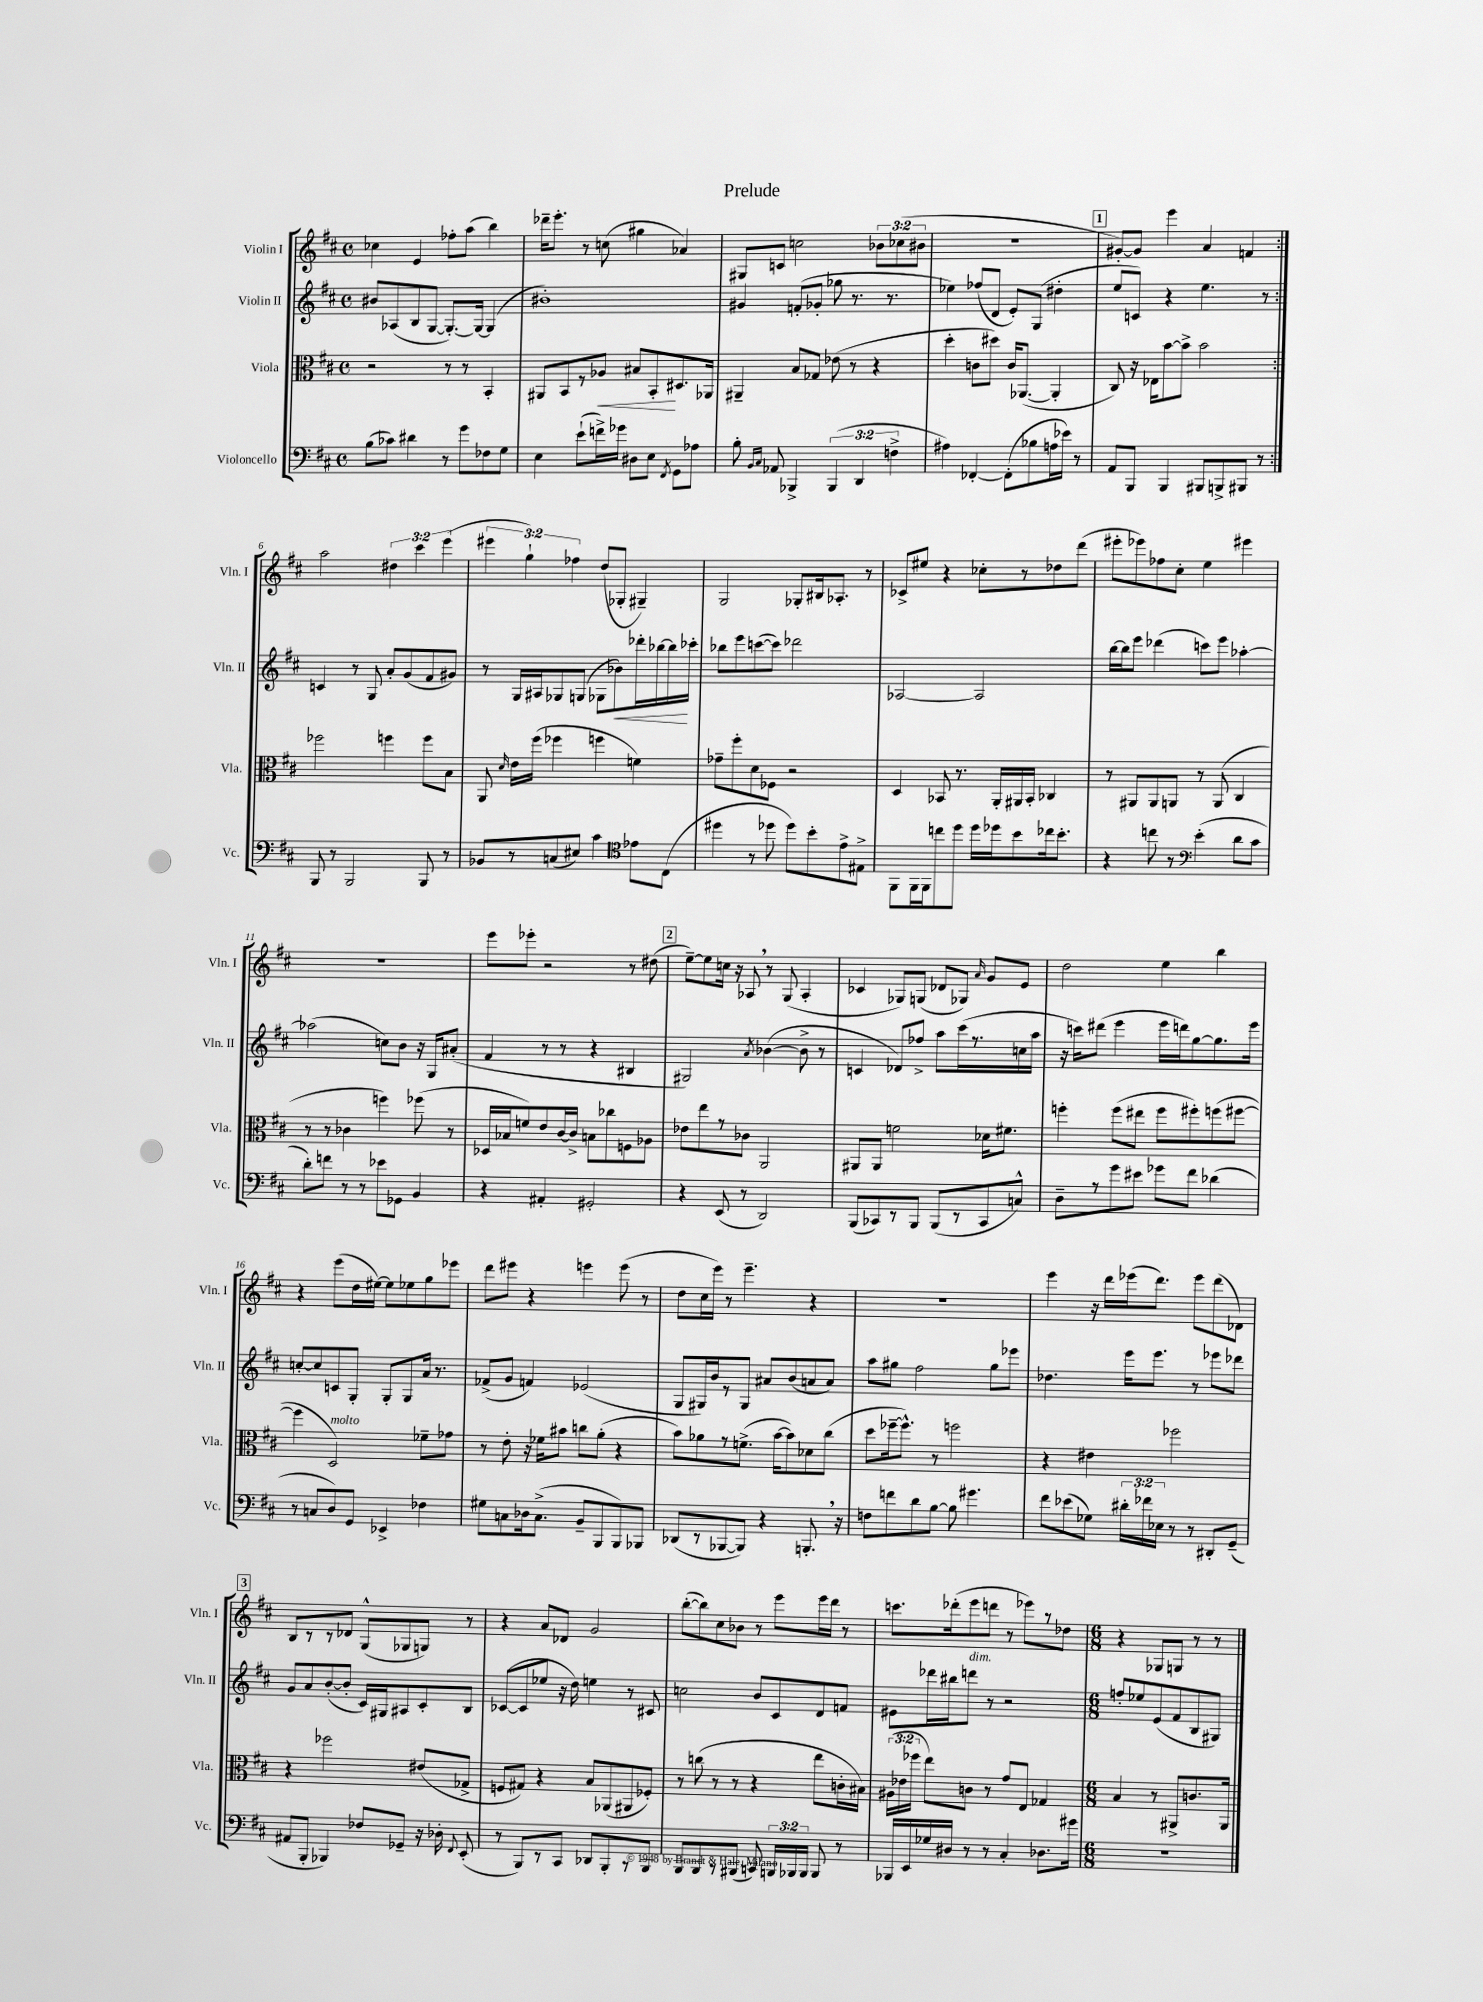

**kern	**kern	**kern	**kern
*staff4	*staff3	*staff2	*staff1
*clefF4	*clefC3	*clefG2	*clefG2
*k[f#c#]	*k[f#c#]	*k[f#c#]	*k[f#c#]
*M4/4	*M4/4	*M4/4	*M4/4
*met(c)	*met(c)	*met(c)	*met(c)
(8B	2r	8b#	4cc-
8c-)	.	(8A-	.
4d#	.	8B	4e
.	.	[8G	.
8r	8r	8.G'_)	8ff-'
8g	8r	.	(8aa
.	.	16G_	.
8F-	4BB'	(4G]	4bb)
8G	.	.	.
=	=	=	=
4E	8AA#	1b#')	16ddd-~
.	.	.	8.eee'
.	8BB	.	.
(8e`	8r	.	8r
16f^)	8A-	.	(8cc
16g-	.	.	.
8D#	8B#	.	4gg#
8E	8BB'	.	.
8qFF#	.	.	.
8GG	8.D#	.	4a-)
8A-	.	.	.
.	16AA-	.	.
=	=	=	=
8B'	4AA#~	4g#	8G#
16qqBB	.	.	.
16qqC#	.	.	.
8AA-	.	.	8c
4BBB-^	8B	(8f'	2cc
.	8G-	8g-'	.
(6BBB-	(8e-	8gg-	.
.	8r	8.r	.
6DD	.	.	.
.	4r	.	12b-
.	.	8.r	.
6F^	.	.	(12cc-
.	.	.	12b#
=	=	=	=
4A#)	4dd'	4ee-)	1r
[4FF-'	8c	(8ff-	.
.	8dd#)	8d	.
(8FF-']	16c	8e')	.
.	([8.AA-	.	.
8B-	.	(8G	.
16A	4AA-']	4dd#'	.
16e-)	.	.	.
8r	.	.	.
=	=	=	=
8AA	8C#)	8ee	[8g#')
8BBB	16r	8c)	8g#]
.	16E-	.	.
4BBB	[8b	4r	4eee
.	8b^]	.	.
8BBB#	2b	4.ee	4a
8BBB^	.	.	.
8BBB#	.	.	4f
8r	.	8r	.
=:|!	=:|!	=:|!	=:|!
8BBB	2ff-	4c	2aa
8r	.	.	.
2BBB	.	8r	.
.	.	8G	.
.	4ff	8a'	6dd#
.	.	(8g	.
.	.	.	6ccc#
8BBB	8ff	8f#	.
.	.	.	(6eee
8r	8B	8g#)	.
=	=	=	=
8BB-	8AA	8r	6eee#
.	16qqd	.	.
8r	16e	16G	.
.	.	.	6gg`)
.	(16ff#	16A#	.
(8C	4ff-	8G-	.
.	.	.	6ff-
8E#)	.	(8G	.
4c#	4ff	8G-	(8dd
.	.	8b-)	8G-'
8e-	4f)	16ddd-'	4G#~)
.	.	[16bb-	.
(8C	.	16bb-]	.
.	.	16ccc-'	.
=	=	=	=
*clefC4	*	*	*
4dd#	8g-~	8bb-	2G
.	8ff#'	8eee	.
8r	8d	([8ccc	.
8dd-	8F-	8ccc])	.
8dd-)	2r	2ddd-	8G-'
8b'	.	.	16B#
.	.	.	8.A-'
8e^	.	.	.
8E#^	.	.	8r
=	=	=	=
8FF#	4D	[2A-	8c-^
16FF#	.	.	8ee#
16FF#	.	.	.
8cc	8BB-	.	4r
8dd	8.r	.	.
16dd	.	2A-]	8cc-'
16dd-	16AA'	.	.
8b	16AA#	.	8r
.	16BB-'	.	.
16cc-	4C-	.	8dd-
8.b'	.	.	.
.	.	.	(8ddd
=	=	=	=
4r	8r	[16bb	8eee#'
.	.	16bb]	.
.	8AA#	8eee	8eee-)
8cc	8AA#	(4ddd-	8ff-
8r	8AA	.	8cc#'
*clefF4	*	*	*
(4e'	8r	8ccc)	4ee
.	(8AA	8eee	.
8d	4C#	[4aa-'	4eee#
8c#	.	.	.
=	=	=	=
8d')	8r	(2aa-]	1r
8f	8r	.	.
8r	4c-	.	.
8r	.	.	.
8e-	4ff)	8cc)	.
8GG-	.	8b	.
4BB	(8ff-	16r	.
.	.	16G	.
.	8r	(8a#'	.
=	=	=	=
4r	16D-	4f#	8eee
.	16B-	.	.
.	8f)	.	8eee-'
4AA#'	8e	8r	2r
.	[16c#	8r	.
.	16c#^]	.	.
2GG#'	8B	4r	.
.	8cc-	.	.
.	8F	4B#	8r
.	8A-	.	(8dd#
=	=	=	=
4r	8e-	2G#)	[8ee~)
.	8ee	.	8ee]
(8EE	8r	.	16cc
.	.	.	16r
8r	8c-	.	8A-
.	.	8qa	.
2DD)	2AA	([4b-	8r
.	.	.	(8G
.	.	8b-^]	4A-'
.	.	8r	.
=	=	=	=
(8BBB	8AA#	4c	4c-
8CC-)	8AA#	.	.
8r	2f	8d-)	8G-)
8BBB	.	8ff-^	(8G
(8BBB	.	8aa	8d-
8r	.	(16ccc#	8G-)
.	.	8.r	.
.	.	.	16qqa
8CC-	16d-	.	8g
.	8.f#	.	.
8C^^)	.	16cc	8e
.	.	16aa	.
=	=	=	=
8D~	4ff'	16r	2dd
.	.	16ccc)	.
8r	.	(8ddd#	.
8g	(8ff	4eee	.
8e#	8ee#	.	.
8g-	8ff	16eee	4ee
.	.	16ddd)	.
8f#	8ff#')	[8gg	.
(4d-	(8ff	8.gg]	4bb
.	[8ff#	.	.
.	.	16eee	.
=	=	=	=
8r	4ff#]	[8cc'	4r
8C	.	8cc]	.
8D)	2D)	8c	(8eee
8GG	.	8G'	16dd
.	.	.	[16ee#)
4EE-^	.	8G'	8ee#]
.	.	8G	8ee-
4F-	8f-~	16a	8gg
.	.	8.r	.
.	8g-	.	8eee-
=	=	=	=
8G#	8r	(8f-^	8ddd
8C	8e'	8g	8eee#
16D-	16r	4f)	4r
(8.C^	16f-	.	.
.	8b#	.	.
8BB~	8cc	(2e-	4eee
8BBB	(8a'	.	.
8BBB)	4r	.	(8eee
8BBB-	.	.	8r
=	=	=	=
(8DD-	8b)	8G	8dd
8r	8a-	16G#)	16cc#
.	.	16b	16eee)
[8BBB-	8r	8r	8r
8BBB-])	(8.f^	8G#	4.eee~
4r	.	8a#	.
.	[16b	.	.
.	8b])	(8b	.
8.BBB'	8d-	8a	4r
.	(8cc#	8a)	.
16r	.	.	.
=	=	=	=
8F	8dd	8aa	1r
8f	[16ff-~	8gg#	.
.	8.ff-^^])	.	.
8d	.	2ff#	.
[8B	8r	.	.
8B]	2ff	.	.
4.g#	.	.	.
.	.	8gg#	.
.	.	8eee-	.
=	=	=	=
8f#	4r	4.dd-	4eee
(8e-	.	.	.
8G-)	4e#	.	16r
.	.	.	16ddd
24d#'	.	16eee	(16eee-
24f-	.	.	.
.	.	8.eee	8.ddd)
24E-	.	.	.
8r	2ff-	.	.
8r	.	8r	8eee-
8DD#'	.	8eee-	(8ddd
(8GG~	.	8ddd-	8d-)
=	=	=	=
8AA#	4r	8g	8B
8BBB'	.	8a	8r
4BBB-)	2ff-	([8b'	8r
.	.	8b']	8d-
8F-	.	16c#)	(8G^^
.	.	16G#	.
8GG-~	.	8A#	8G-
16r	(8e#	8c#'	8G)
16D-'	.	.	.
8qqFF#	.	.	.
(8EE'	8G-^	8B	8r
=	=	=	=
8r	8F	([8c-	4r
8BBB)	8G#)	8c-]	.
8r	4r	8ee-	8a
8CC#	.	16r	8d-
.	.	16dd)	.
8DD-	8B	4ee	2g
8BBB'	(8AA-	.	.
8r	8AA#	8r	.
8BBB	8F-')	8c#	.
=	=	=	=
8BBB	8r	2cc	([8bb'
8BBB	(8cc	.	8bb])
8r	8r	.	8cc#
(8BBB#	8r	.	8b-
8CC)	4r	8b	8r
24BBB	.	8c#	8eee
24BBB-	.	.	.
24BBB-	.	.	.
8BBB-	8ee	8d	16eee
.	.	.	16ddd
8r	16c'	8f	8r
.	16B#)	.	.
=	=	=	=
16BBB-	(24A#	8e#	8.ccc
.	24e-	.	.
16EE	.	.	.
.	24ff-	.	.
16G-	8ee)	16ddd-	.
16D#	.	16bb#	(16ddd-'
8r	8c	8ddd	8eee
8r	8r	8r	8ddd
4C#'	8g	2r	8r
.	8E	.	8eee-)
8.D-	4G-	.	8r
.	.	.	8dd-
16g#	.	.	.
=	=	=	=
*M6/8	*M6/8	*M6/8	*M6/8
2.r	4B	8ff'	4r
.	.	8ee-	.
.	8r	(8e	8G-
.	8AA#^	8f#	8G
.	8.c	8B	8r
.	.	8G#)	8r
.	16AA#	.	.
==	==	==	==
*-	*-	*-	*-
